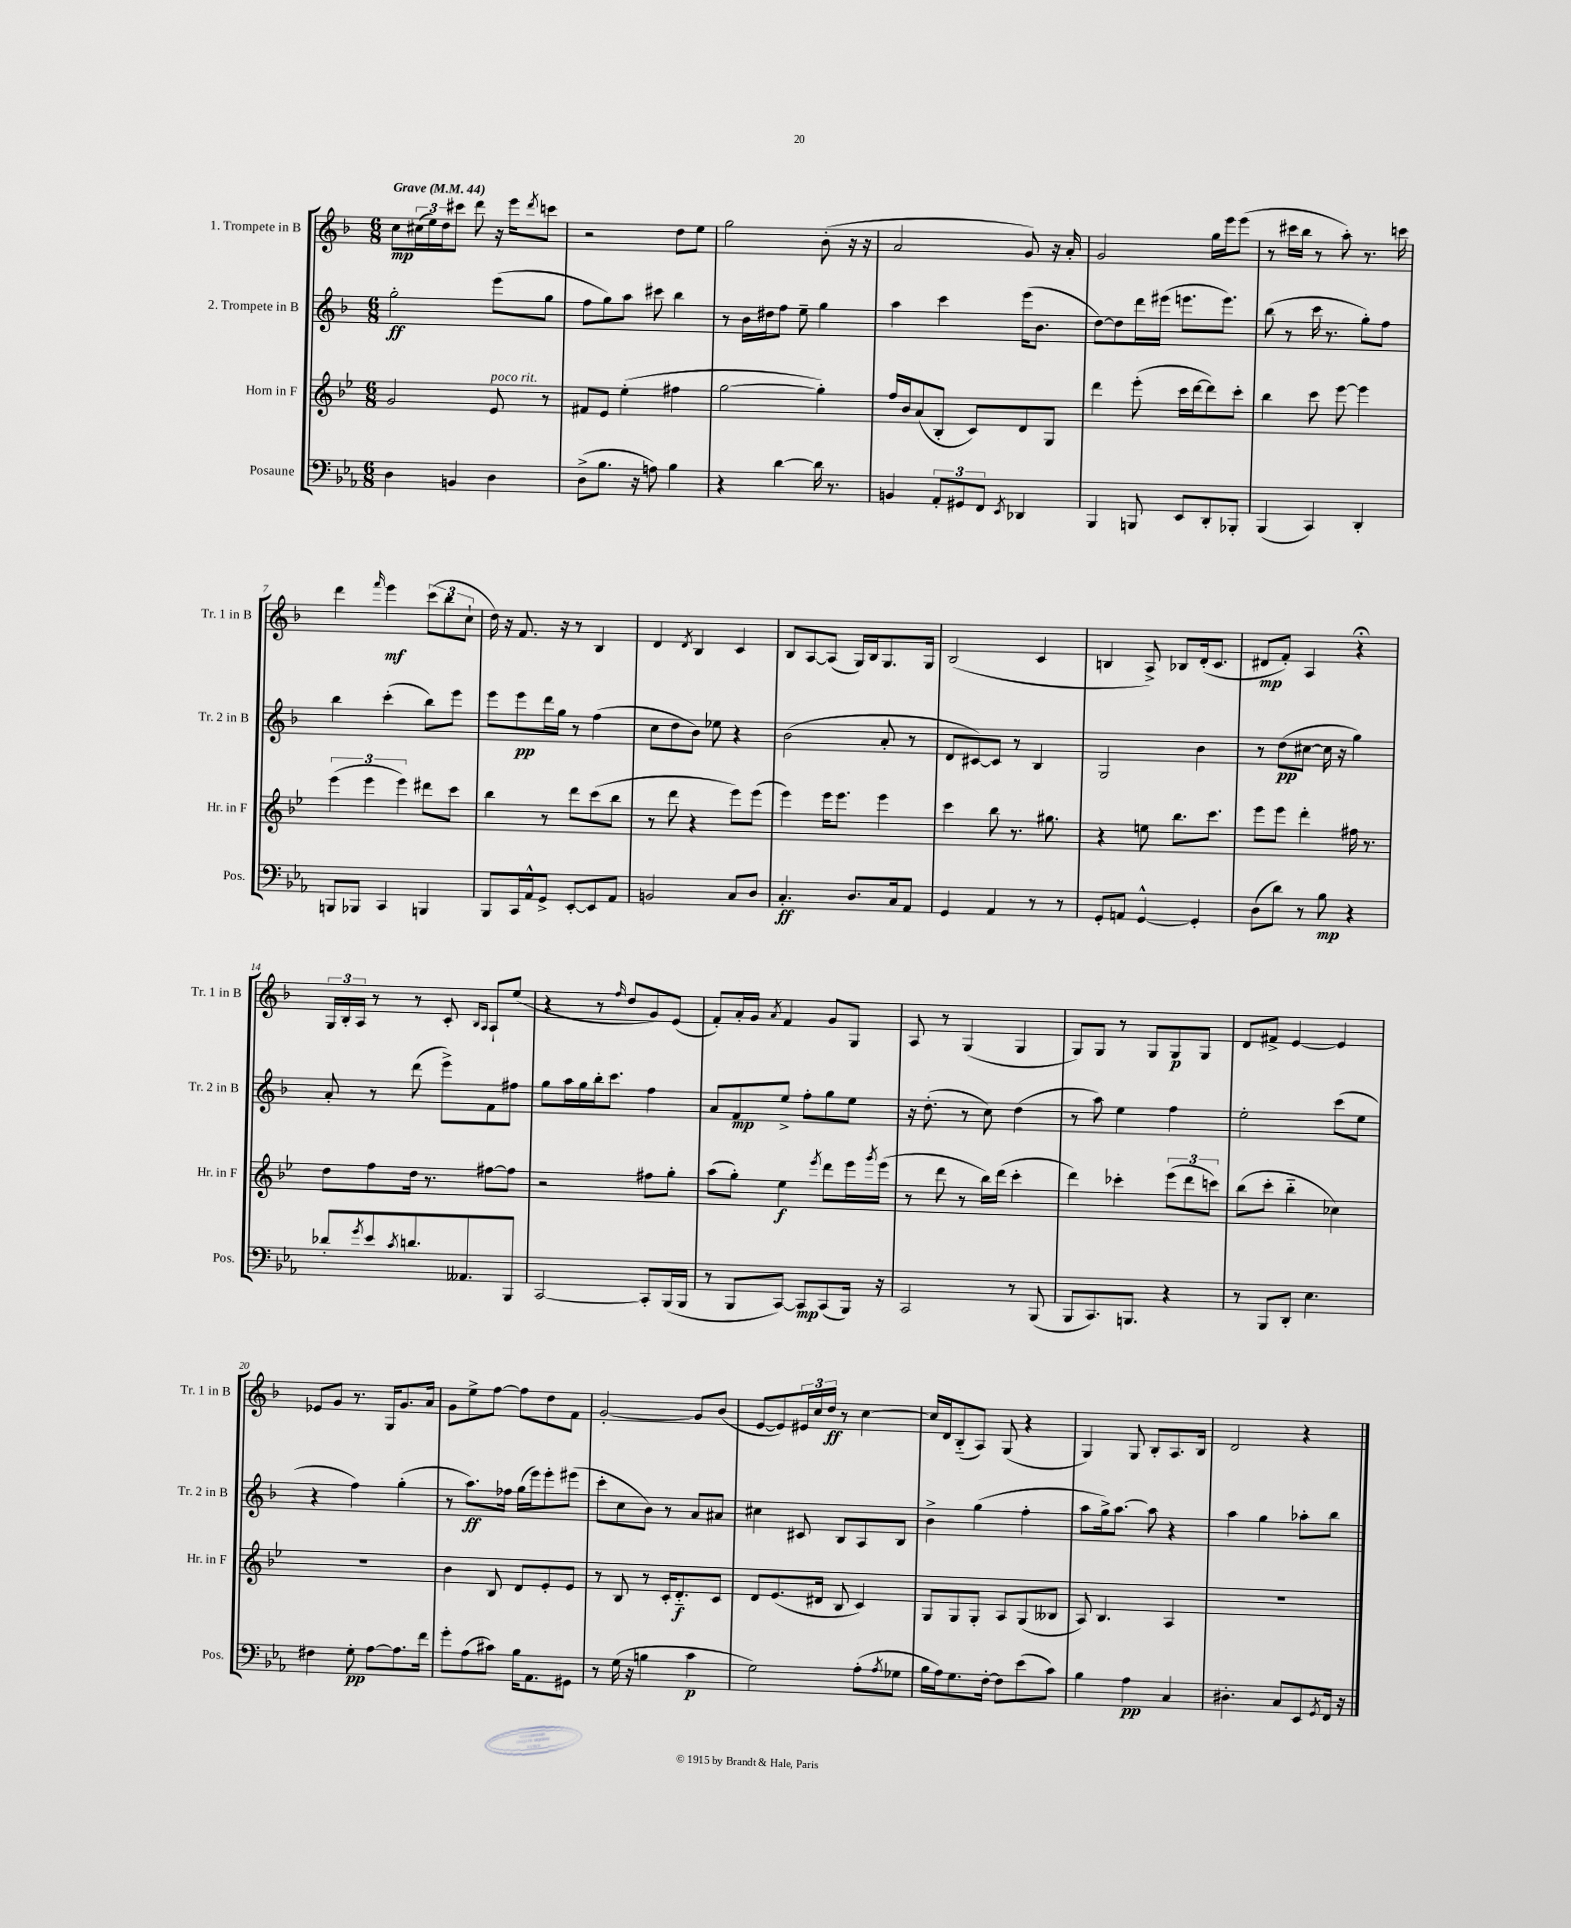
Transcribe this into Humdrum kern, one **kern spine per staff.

**kern	**dynam	**kern	**dynam	**kern	**dynam	**kern	**dynam
*part4	*part4	*part3	*part3	*part2	*part2	*part1	*part1
*staff4	*staff4	*staff3	*staff3	*staff2	*staff2	*staff1	*staff1
*I"Posaune	*	*I"Horn in F	*	*I"2. Trompete in B	*	*I"1. Trompete in B	*
*I'Pos.	*	*I'Hr. in F	*	*I'Tr. 2 in B	*	*I'Tr. 1 in B	*
*clefF4	*	*clefG2	*	*clefG2	*	*clefG2	*
*k[b-e-a-]	*	*k[b-e-]	*	*k[b-]	*	*k[b-]	*
*M6/8	*	*M6/8	*	*M6/8	*	*M6/8	*
*MM44	*	*MM44	*	*MM44	*	*MM44	*
=1	=1	=1	=1	=1	=1	=1	=1
!	!	!	!	!	!	!LO:TX:a:B:t=Grave	!
4D\	.	2g/	.	2gg'\	ff	8cc\L	mp
.	.	.	.	.	.	(24cc#X\L	.
.	.	.	.	.	.	24ee\)	.
.	.	.	.	.	.	24dd\J	.
4BBn/	.	.	.	.	.	8ccc#X\J	.
.	.	.	.	.	.	8ddd\	.
!	!	!LO:TX:a:i:t=poco rit.	!	!	!	!	!
4D\	.	8e-/	.	(8eee\L	.	16r	.
.	.	.	.	.	.	16eee\KL	.
.	.	.	.	.	.	8qddd/	.
.	.	8r	.	8gg\J	.	8cccn\J	.
=2	=2	=2	=2	=2	=2	=2	=2
(8D^\L	.	8f#X/L	.	8ff\L	.	2r	.
8.B-\J	.	8e-/J	.	8gg\)	.	.	.
.	.	(4ee-'\	.	8aa\J	.	.	.
16r	.	.	.	.	.	.	.
8An\)	.	.	.	8ccc#X\	.	.	.
4B-\	.	4ff#X\	.	4bb-\	.	8dd\L	.
.	.	.	.	.	.	8ee\J	.
=3	=3	=3	=3	=3	=3	=3	=3
4r	.	[2gg\	.	8r	.	2gg\	.
.	.	.	.	16b-\LL	.	.	.
.	.	.	.	16dd#X\J	.	.	.
[4d\	.	.	.	8ff\J	.	.	.
.	.	.	.	8ee~\	.	.	.
16d\]	.	4gg'\])	.	4gg\	.	(8b-'\	.
8.r	.	.	.	.	.	.	.
.	.	.	.	.	.	16r	.
.	.	.	.	.	.	16r	.
=4	=4	=4	=4	=4	=4	=4	=4
4BBn/	.	16ff/LL	.	4aa\	.	2a/	.
.	.	16b-/J	.	.	.	.	.
.	.	(8a/	.	.	.	.	.
12AA-'/L	.	8B-'/J	.	4ccc\	.	.	.
12GG#X/	.	.	.	.	.	.	.
.	.	8c/L)	.	.	.	.	.
12FF/J	.	.	.	.	.	.	.
8qEE-/	.	.	.	.	.	.	.
4DD-X/	.	8d/	.	(16eee\KL	.	8g/)	.
.	.	.	.	8.b-\J	.	.	.
.	.	8G/J	.	.	.	16r	.
.	.	.	.	.	.	16a'/	.
=5	=5	=5	=5	=5	=5	=5	=5
4BBB-/	.	4ddd\	.	[8dd\L)	.	2g/	.
.	.	.	.	8dd\]	.	.	.
8BBBn/	.	(8eee-'\	.	16ddd\L	.	.	.
.	.	.	.	(16eee#X\JJ	.	.	.
8EE-/L	.	16ccc\LL	.	8.eeen\L	.	.	.
.	.	[16ddd\J	.	.	.	.	.
8DD'/	.	8ddd\])	.	.	.	16gg\LL	.
.	.	.	.	8.eee\J)	.	16eee\J	.
8BBB-X'/J	.	8ccc'\J	.	.	.	(8eee\J	.
=6	=6	=6	=6	=6	=6	=6	=6
(4BBB-/	.	4bb-\	.	(8bb-\	.	8r	.
.	.	.	.	8r	.	16ccc#X\LL	.
.	.	.	.	.	.	16bb-\JJ	.
4CC/)	.	8ccc\	.	16ccc\	.	8r	.
.	.	.	.	8.r	.	.	.
.	.	[8eee-\	.	.	.	8aa'\)	.
4DD'/	.	4eee-\]	.	8gg'\L)	.	8.r	.
.	.	.	.	8ff\J	.	.	.
.	.	.	.	.	.	16cccn\	.
!!LO:LB:g=z
=7	=7	=7	=7	=7	=7	=7	=7
8BBBn/L	.	(6eee-\	.	4bb-\	.	4ddd\	.
8BBB-X/J	.	.	.	.	.	.	.
.	.	6eee-\	.	.	.	.	.
.	.	.	.	.	.	16qqfff/	.
4CC/	.	.	.	(4ccc'\	.	4eee\	mf
.	.	6eee-\)	.	.	.	.	.
4BBBn/	.	8ddd#X\L	.	8bb-\L)	.	(12ccc\L	.
.	.	.	.	.	.	12bb-\	.
.	.	8ccc\J	.	8eee\J	.	.	.
.	.	.	.	.	.	12cc`\J	.
=8	=8	=8	=8	=8	=8	=8	=8
8BBB-/L	.	4bb-\	.	8eee\L	.	16dd\)	.
.	.	.	.	.	.	16r	.
16CC/L	.	.	.	8eee\	pp	8.f/	.
16AA-^^/J	.	.	.	.	.	.	.
8GG^/J	.	8r	.	16ddd\L	.	.	.
.	.	.	.	16gg\JJ	.	16r	.
[8EE-'/L	.	8ddd\L	.	8r	.	8r	.
8EE-/]	.	(8ccc\	.	(4ff\	.	4B-/	.
8AA-/J	.	8bb-\J	.	.	.	.	.
=9	=9	=9	=9	=9	=9	=9	=9
2BBn/	.	8r	.	8cc\L	.	4d/	.
.	.	8ddd\	.	8dd\	.	.	.
.	.	.	.	.	.	8qd/	.
.	.	4r	.	8b-\J)	.	4B-/	.
.	.	.	.	8ee-X\	.	.	.
8C/L	.	8eee-\L)	.	4r	.	4c/	.
8D/J	.	(8eee-\J	.	.	.	.	.
=10	=10	=10	=10	=10	=10	=10	=10
4.C'/	ff	4eee-\)	.	(2b-\	.	8B-/L	.
.	.	.	.	.	.	[8A/	.
.	.	16eee-\KL	.	.	.	(8A/J]	.
.	.	8.eee-\J	.	.	.	.	.
8.D/L	.	.	.	.	.	16G/LL)	.
.	.	.	.	.	.	16B-/J	.
.	.	4eee-\	.	8a'/	.	8.G/	.
16C/k	.	.	.	.	.	.	.
8AA-/J	.	.	.	8r	.	.	.
.	.	.	.	.	.	16G/Jk	.
=11	=11	=11	=11	=11	=11	=11	=11
4GG/	.	4ccc\	.	8d/L	.	(2B-/	.
.	.	.	.	[8c#X/)	.	.	.
4AA-/	.	8bb-\	.	8c#/J]	.	.	.
.	.	8.r	.	8r	.	.	.
8r	.	.	.	4B-/	.	4c/	.
.	.	8.gg#X\	.	.	.	.	.
8r	.	.	.	.	.	.	.
=12	=12	=12	=12	=12	=12	=12	=12
8GG'/L	.	4r	.	2G/	.	4Bn/	.
8AAn/J	.	.	.	.	.	.	.
[4GG^^/	.	8een\	.	.	.	8A^/)	.
.	.	8.bb-\L	.	.	.	8B-X/L	.
4GG'/]	.	.	.	4b-\	.	(16d'/k	.
.	.	8.ccc\J	.	.	.	8.c/J	.
=13	=13	=13	=13	=13	=13	=13	=13
(8D\L	.	8eee-\L	.	8r	.	8d#X/L	mp
8d\J)	.	8eee-\J	.	(8dd\L	pp	8f'/J)	.
8r	.	4ddd'\	.	[8cc#X\J	.	4A/	.
8B-\	mp	.	.	16cc#\]	.	.	.
.	.	.	.	16r	.	.	.
4r	.	16ff#X\	.	4gg\)	.	4r;<	.
.	.	8.r	.	.	.	.	.
!!LO:LB:g=z
=14	=14	=14	=14	=14	=14	=14	=14
8d-X'/L	.	8dd\L	.	8a'/	.	24G/LL	.
.	.	.	.	.	.	24B-'/	.
.	.	.	.	.	.	24A/JJ	.
8qg/	.	.	.	.	.	.	.
8e-/	.	8ff\	.	8r	.	8r	.
8qc/	.	.	.	.	.	.	.
8.dn/	.	16dd\Jk	.	(8ddd\	.	8r	.
.	.	8.r	.	.	.	.	.
.	.	.	.	8eee^\L)	.	8c'/	.
8.AA--X/	.	.	.	.	.	.	.
.	.	.	.	.	.	16qqB-/LL	.
.	.	.	.	.	.	16qqA/JJ	.
.	.	[8ff#X\L	.	8f\	.	8A`/L	.
8BBB-/J	.	8ff#\J]	.	8ff#X\J	.	(8ee/J	.
=15	=15	=15	=15	=15	=15	=15	=15
[2CC/	.	2r	.	8gg\L	.	4r	.
.	.	.	.	16aa\L	.	.	.
.	.	.	.	16gg\	.	.	.
.	.	.	.	16bb-'\J	.	8r	.
.	.	.	.	8.ccc\J	.	.	.
.	.	.	.	.	.	16qqff/	.
.	.	.	.	.	.	8dd/L	.
8CC'/L]	.	8ff#X\L	.	4ff\	.	8g/)	.
(16BBB-/L	.	8gg'\J	.	.	.	(8e/J	.
16BBB-/JJ	.	.	.	.	.	.	.
=16	=16	=16	=16	=16	=16	=16	=16
8r	.	(8aa\L	.	8a/L	.	8f'/L)	.
8BBB-/L	.	8gg'\J)	.	8f/	mp	16a'/L	.
.	.	.	.	.	.	16g/JJ	.
.	.	.	.	.	.	8qa/	.
[8CC/J)	.	4ee-\	f	8ee^/J	.	4f/	.
8CC/L]	mp	.	.	8ff'\L	.	.	.
.	.	8qeee-/	.	.	.	.	.
(8CC/	.	8ddd\L	.	8gg\	.	8g/L	.
16BBB-/Jk)	.	16eee-\L	.	8ee\J	.	8G/J	.
.	.	8qggg/	.	.	.	.	.
16r	.	(16eee-\JJ	.	.	.	.	.
=17	=17	=17	=17	=17	=17	=17	=17
2CC/	.	8r	.	16r	.	8A/	.
.	.	.	.	(8.dd'\	.	.	.
.	.	8ddd\	.	.	.	8r	.
.	.	8r	.	8r	.	(4G/	.
.	.	16bb-\LL)	.	8cc\)	.	.	.
.	.	(16ddd\JJ	.	.	.	.	.
8r	.	4ccc'\	.	(4dd\	.	4G/	.
(8BBB-/	.	.	.	.	.	.	.
=18	=18	=18	=18	=18	=18	=18	=18
8BBB-/L	.	4ddd\)	.	8r	.	8G/L)	.
8.CC/)	.	.	.	8aa\)	.	8G/J	.
.	.	4ccc-X'\	.	4ee\	.	8r	.
8.BBBn/J	.	.	.	.	.	.	.
.	.	.	.	.	.	8G/L	.
4r	.	(12eee-\L	.	4ff\	.	8G/	p
.	.	12ddd\	.	.	.	.	.
.	.	.	.	.	.	8G/J	.
.	.	12cccn\J)	.	.	.	.	.
=19	=19	=19	=19	=19	=19	=19	=19
8r	.	(8bb-\L	.	2ee'\	.	8d/L	.
8BBB-/L	.	8ccc'\J	.	.	.	8f#X^/J	.
8DD'/J	.	4bb-\	.	.	.	[4e/	.
4.E-\	.	.	.	.	.	.	.
.	.	4cc-X\)	.	(8ccc\L	.	4e/]	.
.	.	.	.	8ee\J	.	.	.
!!LO:LB:g=z
=20	=20	=20	=20	=20	=20	=20	=20
4F#X\	.	2.r	.	4r	.	8e-X/L	.
.	.	.	.	.	.	8g/J	.
8G'\	pp	.	.	4ff\)	.	8.r	.
[8A-\L	.	.	.	.	.	.	.
.	.	.	.	.	.	16G/KL	.
8.A-\]	.	.	.	(4gg'\	.	8.g/	.
16f\Jk	.	.	.	.	.	16a/Jk	.
=21	=21	=21	=21	=21	=21	=21	=21
8g'\L	.	4b-\	.	8r	.	8g\L	.
(8A-\	.	.	.	8.aa\L)	ff	8ee^\	.
8c#X\J)	.	8B-/	.	.	.	[8ff\J	.
.	.	.	.	16ff-X\Jk	.	.	.
16B-\KL	.	8d/L	.	(16gg\LL	.	8ff\L]	.
8.AA-\	.	.	.	16eee\J)	.	.	.
.	.	8e-'/	.	8eee'\	.	8dd\	.
8GG#X\J	.	8e-/J	.	(8eee#X\J	.	8f\J	.
=22	=22	=22	=22	=22	=22	=22	=22
8r	.	8r	.	8ccc'\L	.	[2g'/	.
(16G\	.	8B-/	.	8cc\	.	.	.
16r	.	.	.	.	.	.	.
4Bn\	.	8r	.	8b-\J)	.	.	.
.	.	16c'/KL	.	8r	.	.	.
.	.	8.d/	f	.	.	.	.
4c\	p	.	.	8a/L	.	8g/L]	.
.	.	8c/J	.	8a#X/J	.	(8b-/J	.
=23	=23	=23	=23	=23	=23	=23	=23
2G\)	.	8d/L	.	4cc#X\	.	[8e/L	.
.	.	(8.e-/	.	.	.	8e/])	.
.	.	.	.	8c#X/	.	24e#X/L	.
.	.	.	.	.	.	24cc/	.
.	.	16d#X/Jk	.	.	.	.	.
.	.	.	.	.	.	24dd/JJ	ff
.	.	8B-/	.	8B-/L	.	8r	.
(8A-'\L	.	4c/)	.	8A/	.	[4cc\	.
8qA-/	.	.	.	.	.	.	.
8G-X\J	.	.	.	8B-/J	.	.	.
=24	=24	=24	=24	=24	=24	=24	=24
16B-\LL	.	8G/L	.	4b-^\	.	16cc/LL]	.
16A-\J)	.	.	.	.	.	16d/J	.
8.G\	.	8G/	.	.	.	(8B-/	.
.	.	8G'/J	.	(4gg\	.	8A/J)	.
[16F'\Jk	.	.	.	.	.	.	.
8F\L]	.	8A/L	.	.	.	(8G/	.
(8e-\	.	(8G/	.	4ff'\	.	4r	.
8c\J)	.	8B--X/J	.	.	.	.	.
=25	=25	=25	=25	=25	=25	=25	=25
4B-\	.	8A/)	.	8aa\L	.	4G/)	.
.	.	4.B-/	.	16gg^\k)	.	.	.
.	.	.	.	[8.aa\J	.	.	.
4A-\	pp	.	.	.	.	8G/	.
.	.	.	.	8aa\]	.	8B-'/L	.
4C/	.	4A/	.	4r	.	8.A/	.
.	.	.	.	.	.	16B-/Jk	.
=26	=26	=26	=26	=26	=26	=26	=26
4.D#X'\	.	2.r	.	4aa\	.	2d/	.
.	.	.	.	4gg\	.	.	.
8C/L	.	.	.	.	.	.	.
8EE-/	.	.	.	8aa-X'\L	.	4r	.
8qGG/	.	.	.	.	.	.	.
16FF/Jk	.	.	.	8bb-\J	.	.	.
16r	.	.	.	.	.	.	.
==	==	==	==	==	==	==	==
*-	*-	*-	*-	*-	*-	*-	*-
